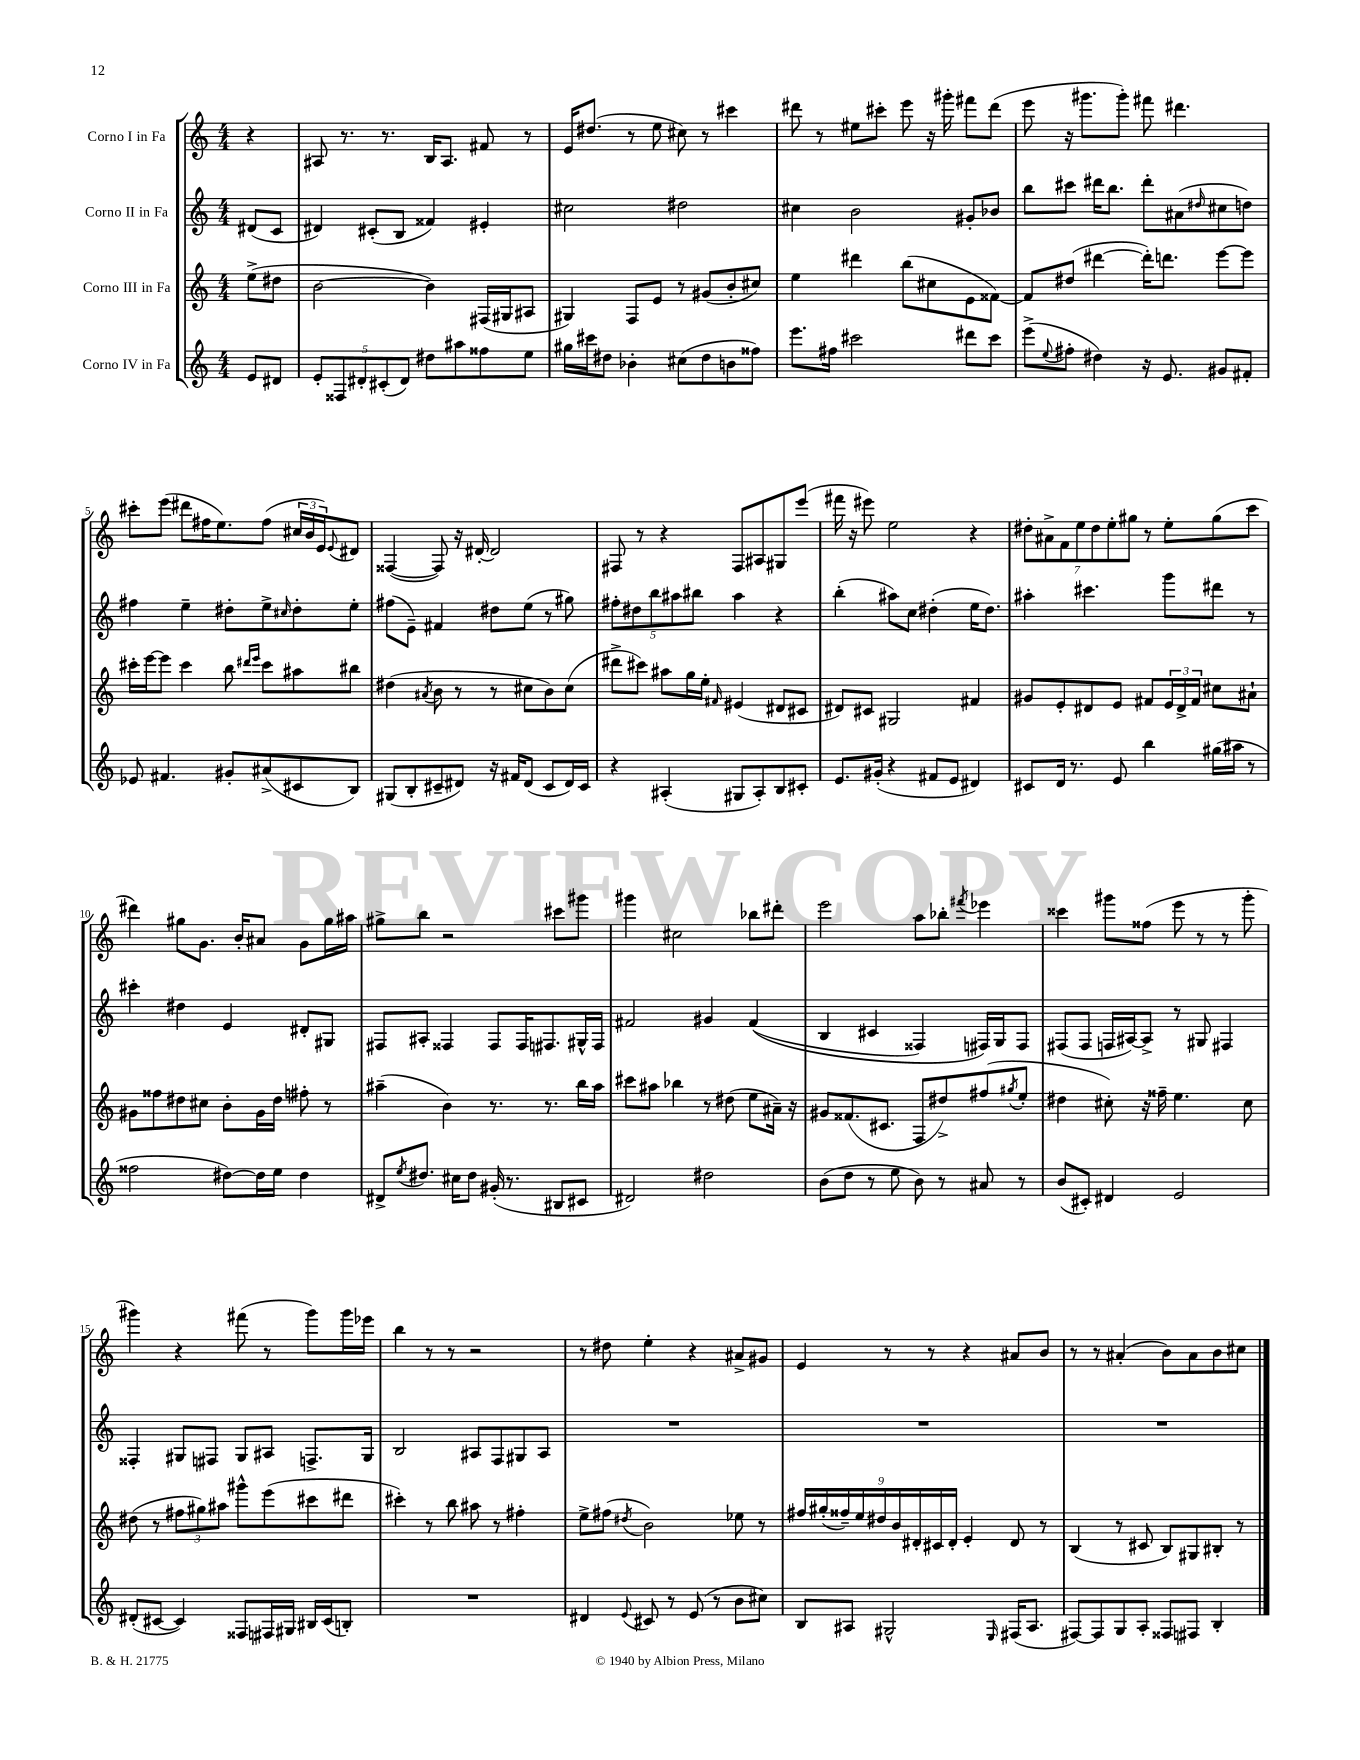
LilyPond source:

<<
\new StaffGroup <<
\new Staff = "s0" \with { instrumentName = "Corno I in Fa" } {
    \clef treble \key c \major \numericTimeSignature \time 4/4 \partial 4
    r4 |
    ais8 r8. r8. b16 ais8. fis'8 r8 |
    e'16 dis''8.( r8 e''8 cis''8) r8 cis'''4 |
    dis'''8 r8 eis''8 cis'''8-. e'''8 r16 gis'''16-. fis'''8 dis'''8( |
    e'''8 r16 gis'''8. gis'''8-.) fis'''8 dis'''4. |
    cis'''8-. e'''8( dis'''8 fis''16 e''8.) fis''8( \tuplet 3/2 { cis''16 b'16 e'16) } \appoggiatura { e'8 } dis'8 |
    fisis4~( fisis8) r16 dis'16~-. dis'2 |
    fis8 r8 r4 fis8 ais8 gis8 e'''8( |
    fis'''16 r16 eis'''8) e''2 r4 |
    \tuplet 7/4 { dis''8-. ais'8-> f'8 e''8 dis''8 e''8-. gis''8 } r8 e''8-. gis''8( c'''8 |
    dis'''4) gis''8 g'8. b'16-. ais'8 g'8 gis''16 ais''16 |
    gis''8-> b''8 r2 cis'''8 gis'''8 |
    gis'''4 cis''2 bes''8 dis'''8-. |
    e'''2 a''8 bes''8-. \acciaccatura { fis'''8 } ees'''4 |
    cisis'''4 gis'''8 fisis''8( e'''8 r8 r8 gis'''8-. |
    gis'''4) r4 fis'''8( r8 gis'''8) gis'''16 ees'''16 |
    b''4 r8 r8 r2 |
    r8 dis''8 e''4-. r4 ais'8-> gis'8 |
    e'4 r8 r8 r4 ais'8 b'8 |
    r8 r8 ais'4-.( b'8) ais'8 b'8 cis''8 \bar "|." |
}
\new Staff = "s1" \with { instrumentName = "Corno II in Fa" } {
    \clef treble \key c \major \numericTimeSignature \time 4/4 \partial 4
    dis'8( c'8 |
    dis'4) cis'8-.( b8 fisis'4) eis'4-. |
    cis''2 dis''2 |
    cis''4 b'2 gis'8-. bes'8 |
    b''8 cis'''8 dis'''16 b''8. dis'''8-. ais'8( \grace { dis''16 } cis''8 d''8) |
    fis''4 e''4-- dis''8-. e''8-> \grace { cis''16 } dis''8-. e''8-. |
    fis''8( e'8--) fis'4 dis''8 e''8( r8 gis''8) |
    \tuplet 5/4 { fis''8-. dis''8 b''8 ais''8 bis''8 } ais''4 r4 |
    b''4-.( ais''8) c''8 dis''4-.( e''16 dis''8.) |
    ais''4-. cis'''4. g'''8 dis'''8 r8 |
    cis'''4-. dis''4 e'4 dis'8-. gis8 |
    fis8 ais8-. fisis4 fisis8 fisis16 fis8. gis16-^ fis16 |
    fis'2 gis'4 fis'4(\( |
    b4 cis'4 fisis4) fis16\) g16 fis8 |
    fis8( fis8 f16 ais16~) ais8-> r8 gis8 fis4 |
    fisis4-. gis8 fis8 gis8 ais8 f8.-> gis16 |
    b2 ais8 f8 gis8 ais8 |
    R1 |
    R1 |
    R1 \bar "|." |
}
\new Staff = "s2" \with { instrumentName = "Corno III in Fa" } {
    \clef treble \key c \major \numericTimeSignature \time 4/4 \partial 4
    e''8->( dis''8 |
    b'2~ b'4) fis16( gis16 ais8 |
    gis4) f8 e'8 r8 gis'8( b'8-. cis''8) |
    e''4 dis'''4 b''8( cis''8 e'8 fisis'8~) |
    fisis'8 dis''8( dis'''4~ dis'''16-.) d'''8. e'''8~ e'''8 |
    cis'''16-. e'''16~ e'''8 cis'''4 b''8 \grace { dis'''16 e'''16 } cis'''8 ais''8 bis''8 |
    dis''4( \acciaccatura { ais'8 } b'8 r8 r8 cis''8 b'8) cis''8( |
    dis'''8-> cis'''8) ais''8 g''16 e''16-. \grace { fis'16 } eis'4( dis'8 cis'8 |
    dis'8) cis'8 gis2 fis'4 |
    gis'8 e'8-. dis'8 e'8 fis'8 \tuplet 3/2 { e'16 dis'16-> fis'16 } cis''8 ais'8-! |
    gis'8 fisis''8 dis''8 cis''8 b'8-. gis'16 dis''16 fis''8-. r8 |
    ais''4--( b'4) r8. r8. b''16 ais''16 |
    cis'''8 ais''8 bes''4 r8 dis''8( e''8 ais'16--) r16 |
    gis'8 fisis'8.( cis'8. f8 dis''8->) fis''8( \acciaccatura { gis''8 } e''8-. |
    dis''4 cis''8-.) r16 fisis''16-- e''4. cis''8 |
    dis''8( r8 \tuplet 3/2 { fis''8 gis''8) ais''8 } gis'''8-^ e'''8( cis'''8 dis'''8 |
    cis'''4-.) r8 b''8 ais''8 r8 fis''4-. |
    e''8-> fis''8( \acciaccatura { dis''8 } b'2) ees''8 r8 |
    \tuplet 9/8 { fis''16 gis''16-.( fisis''16--) e''16 dis''16 b'16 dis'16-. cis'16 dis'16-. } e'4-. dis'8 r8 |
    b4( r8 cis'8 b8) gis8 bis8-. r8 \bar "|." |
}
\new Staff = "s3" \with { instrumentName = "Corno IV in Fa" } {
    \clef treble \key c \major \numericTimeSignature \time 4/4 \partial 4
    e'8 dis'8 |
    \tuplet 5/4 { e'8-. fisis8 dis'8-. cis'8-.( dis'8) } dis''8 ais''8 fisis''8 e''8 |
    gis''16 cis'''16 dis''8 bes'4-. cis''8( dis''8 b'8 fisis''8) |
    e'''8. fis''16 cis'''2 dis'''8 cis'''8 |
    e'''8->( \appoggiatura { e''8 } fis''8-. dis''4) r16 e'8. gis'8 fis'8-. |
    ees'8 fis'4. gis'8-. ais'8->( cis'8 b8) |
    gis8( b8-. cis'8-- dis'8) r16 fis'16 dis'8( cis'8 dis'16) cis'16 |
    r4 ais4-.( gis8 ais8-.) b8 cis'8-. |
    e'8. gis'16-.( r4 fis'8 e'8 dis'4) |
    cis'8 d'16 r8. e'8 b''4 gis''16( ais''16 r8 |
    fisis''2 dis''8~) dis''16 e''16 dis''4 |
    dis'8-> \acciaccatura { e''8 } dis''8. cis''16 dis''8 gis'16-.( r8. bis8 cis'8 |
    dis'2) dis''2 |
    b'8( d''8 r8 e''8 b'8) r8 ais'8 r8 |
    b'8( cis'8-.) dis'4 e'2 |
    dis'8-.( cis'8~ cis'4) fisis8 fis16 gis16 bis16 cis'16( b8-.) |
    R1 |
    dis'4 \appoggiatura { e'8 } cis'8 r8 e'8( r8 b'8 cis''8) |
    b8 ais8 gis2-^ \grace { e16 } fis16( ais8. |
    fis8~) fis8 g8 a8-. fisis8 fis8 b4-. \bar "|." |
}
>>
>>
